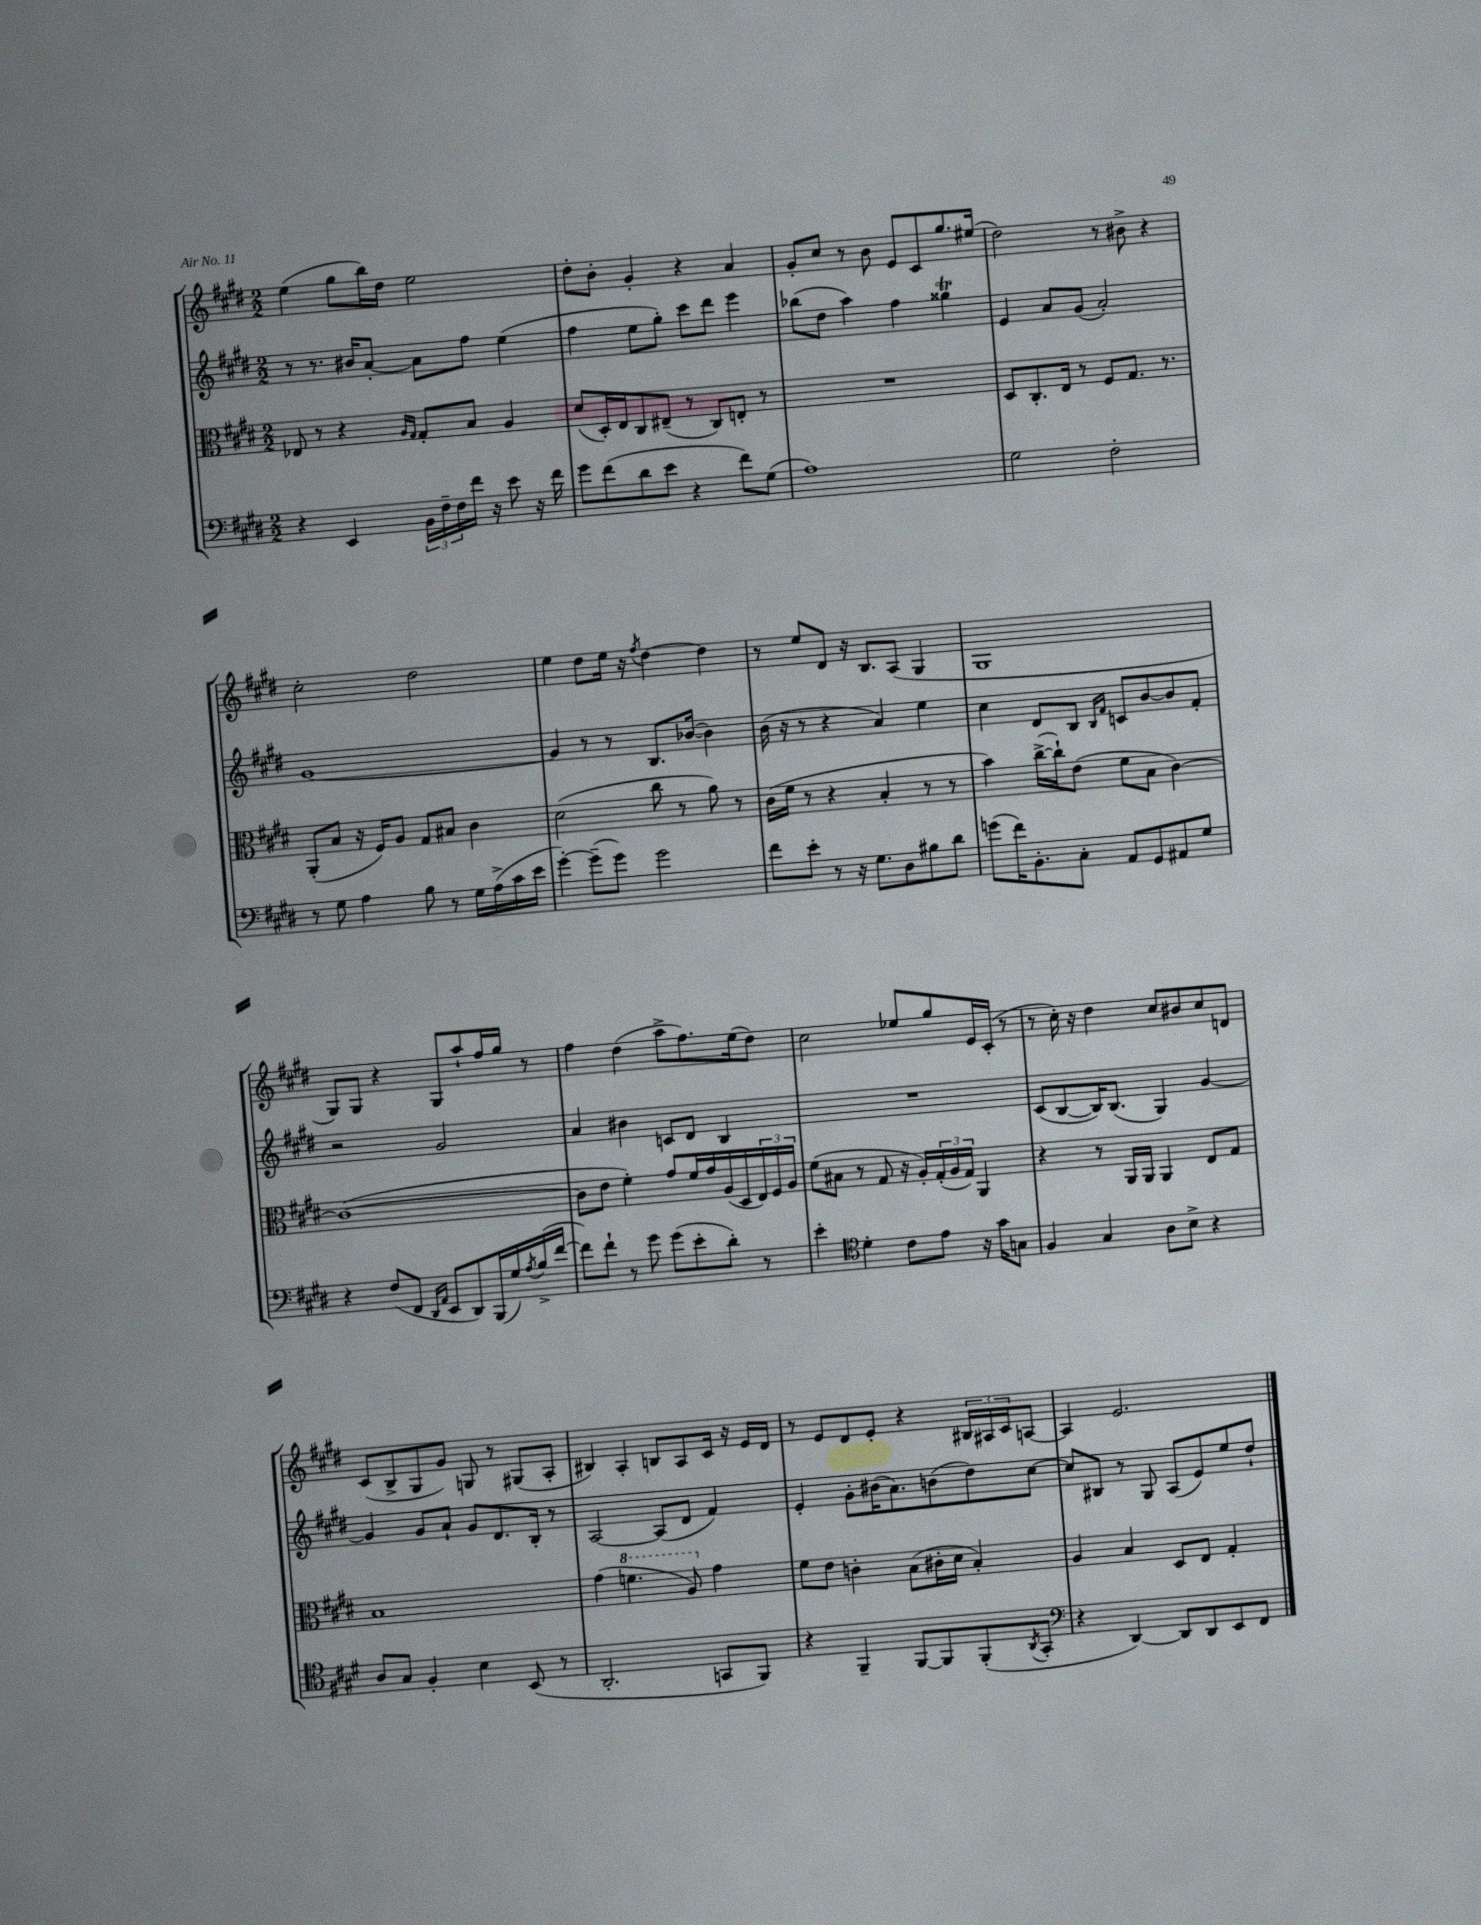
<<
\new StaffGroup <<
\new Staff = "s0" {
    \clef treble \key e \major \numericTimeSignature \time 2/2
    e''4( gis''8 b''16) dis''16 e''2 |
    dis''8-. b'8-. gis'4-. r4 a'4 |
    gis'8-. cis''8 r8 b'8 e'8 cis'8 gis''8. eis''16( |
    dis''2) r8 bis'8-> r4 |
    cis''2-. dis''2 |
    e''4 dis''8 e''16 r16 \acciaccatura { fis''8 } dis''4~ dis''4 |
    r8 e''8 dis'8 r16 b8. a8( gis4 |
    gis1 |
    gis8) gis8 r4 gis8 a''8-! fis''16 gis''16 r8 |
    fis''4 dis''4( a''8-> fis''8.) e''16( dis''8) |
    cis''2 ees''8 gis''8 e'16 cis'16-.( r8 |
    r8 cis''16-.) r16 dis''4 cis''8 bis'8 cis''8 d'8 |
    cis'8( b8-> gis8 gis'8) g8 r8 gis8( a8-. |
    bis4) a4-. b8 a8 cis'16 r16 e'16 dis'16 |
    r8 e'8 dis'8 e'8-. r4 \tuplet 3/2 { bis16 ais16 cis'16 } a8~ |
    a4 e'2. \bar "|." |
}
\new Staff = "s1" {
    \clef treble \key e \major \numericTimeSignature \time 2/2
    r8 r8. bis'16 a'8~-. a'8 fis''8 e''4( |
    fis''4 e''8 gis''8-.) cis'''8 dis'''8 e'''4 |
    bes''8( dis''8 a''4) fis''4 gisis''4\trill |
    e'4 a'8 gis'8( a'2-.) |
    gis'1~ |
    gis'4 r8 r8 b8. bes'16~( bes'4) |
    b'16( r16 r8 r4 a'4) e''4 |
    cis''4 dis'8 b8 \grace { b16 fis'16 } c'8 b'8~ b'8 fis'8-. |
    r2 gis'2 |
    a'4 bis'4 c'8 dis'8 b4 |
    R1 |
    cis'8( b8~ b16) b8.( gis4) gis'4~ |
    gis'4 gis'8 a'8-! gis'8 dis'8. b16-. r8 |
    a2~ a8( dis'8 fis'4) |
    e'4-. gis'8-. bis'16( a'8.) b'8( dis''8) cis''8~ |
    cis''8 bis8 r8 gis8 a8( e'8) e''8 dis''8-! \bar "|." |
}
\new Staff = "s2" {
    \clef alto \key e \major \numericTimeSignature \time 2/2
    ees8 r8 r4 \grace { a16 gis16 } gis8-. b8 a4 |
    dis'8( dis16-.) e16 cis8 eis8--( r8 cis8) e8-. r8 |
    R1 |
    dis8 cis8.-. e16 r8 fis8 gis8. r8. |
    a,8-.( b8 r16 fis16) a8 gis8 bis8 cis'4 |
    dis'2( cis''8 r8 a'8) r8 |
    cis'16( fis'16 r8 r4 b4-. r8 r8 |
    b'4) cis''16~->( cis''16-!) e'8( fis'8 b8 cis'4~) |
    cis'1~( |
    cis'8 e'8 fis'4-.) gis'8 fis'16 gis'16 a16( dis16 \tuplet 3/2 { e16) fis16 a16 } |
    fis'8( bis8 r8 gis8 r16 a16-.) \tuplet 3/2 { gis16-.( a16 gis16) } a,4 |
    r4 r8 a,16 a,16 a,4 e8 gis8 |
    b1 |
    gis'4( \ottava #1 f''4. a'8) \ottava #0 gis'4 |
    fis'8 e'8 c'4-. b8( cis'16-. dis'16 b4-.) |
    a4 b4 dis8 e8 gis4-. \bar "|." |
}
\new Staff = "s3" {
    \clef bass \key e \major \numericTimeSignature \time 2/2
    r4 e,4 \tuplet 3/2 { b,16 fis16-- fis16 } fis'16 r16 e'8 r16 fis'16 |
    gis'8 fis'8( dis'8 e'8 r4 fis'8) gis8( |
    a1) |
    gis2 fis2-. |
    r8 gis8 a4 b8 r8 gis16 a16->( cis'16 e'16 |
    gis'4~-.) gis'8--( gis'8) gis'2 |
    fis'8 e'8-. r8 r16 gis8. dis8 bis8 dis'8 |
    g'8( fis'16) b,8.-. cis8-. a,8 gis,8 ais,8 gis8 |
    r4 fis8( fis,8 \grace { dis,16 a,16 } e,8 dis,8) b,,16( gis16) \acciaccatura { a8 } b16->( fis'16~ |
    fis'8) fis'8-! r8 gis'8 gis'8( e'8-. dis'8-.) r8 |
    e'4-. \clef tenor dis'4-. cis'8 e'8 r16 gis'16 g8 |
    fis4 gis4 a8 b8-> r4 |
    a8 gis8 fis4-. b4 b,8( r8 |
    a,2.-. g,8 fis,8) |
    r4 fis,4-- fis,8~ fis,8 fis,8-.( \acciaccatura { a,8 } gis,8-. |
    \clef bass r4 dis,4~) dis,8 dis,8 e,8 fis,8 \bar "|." |
}
>>
>>
\layout { \context { \Score \remove "Bar_number_engraver" } }
